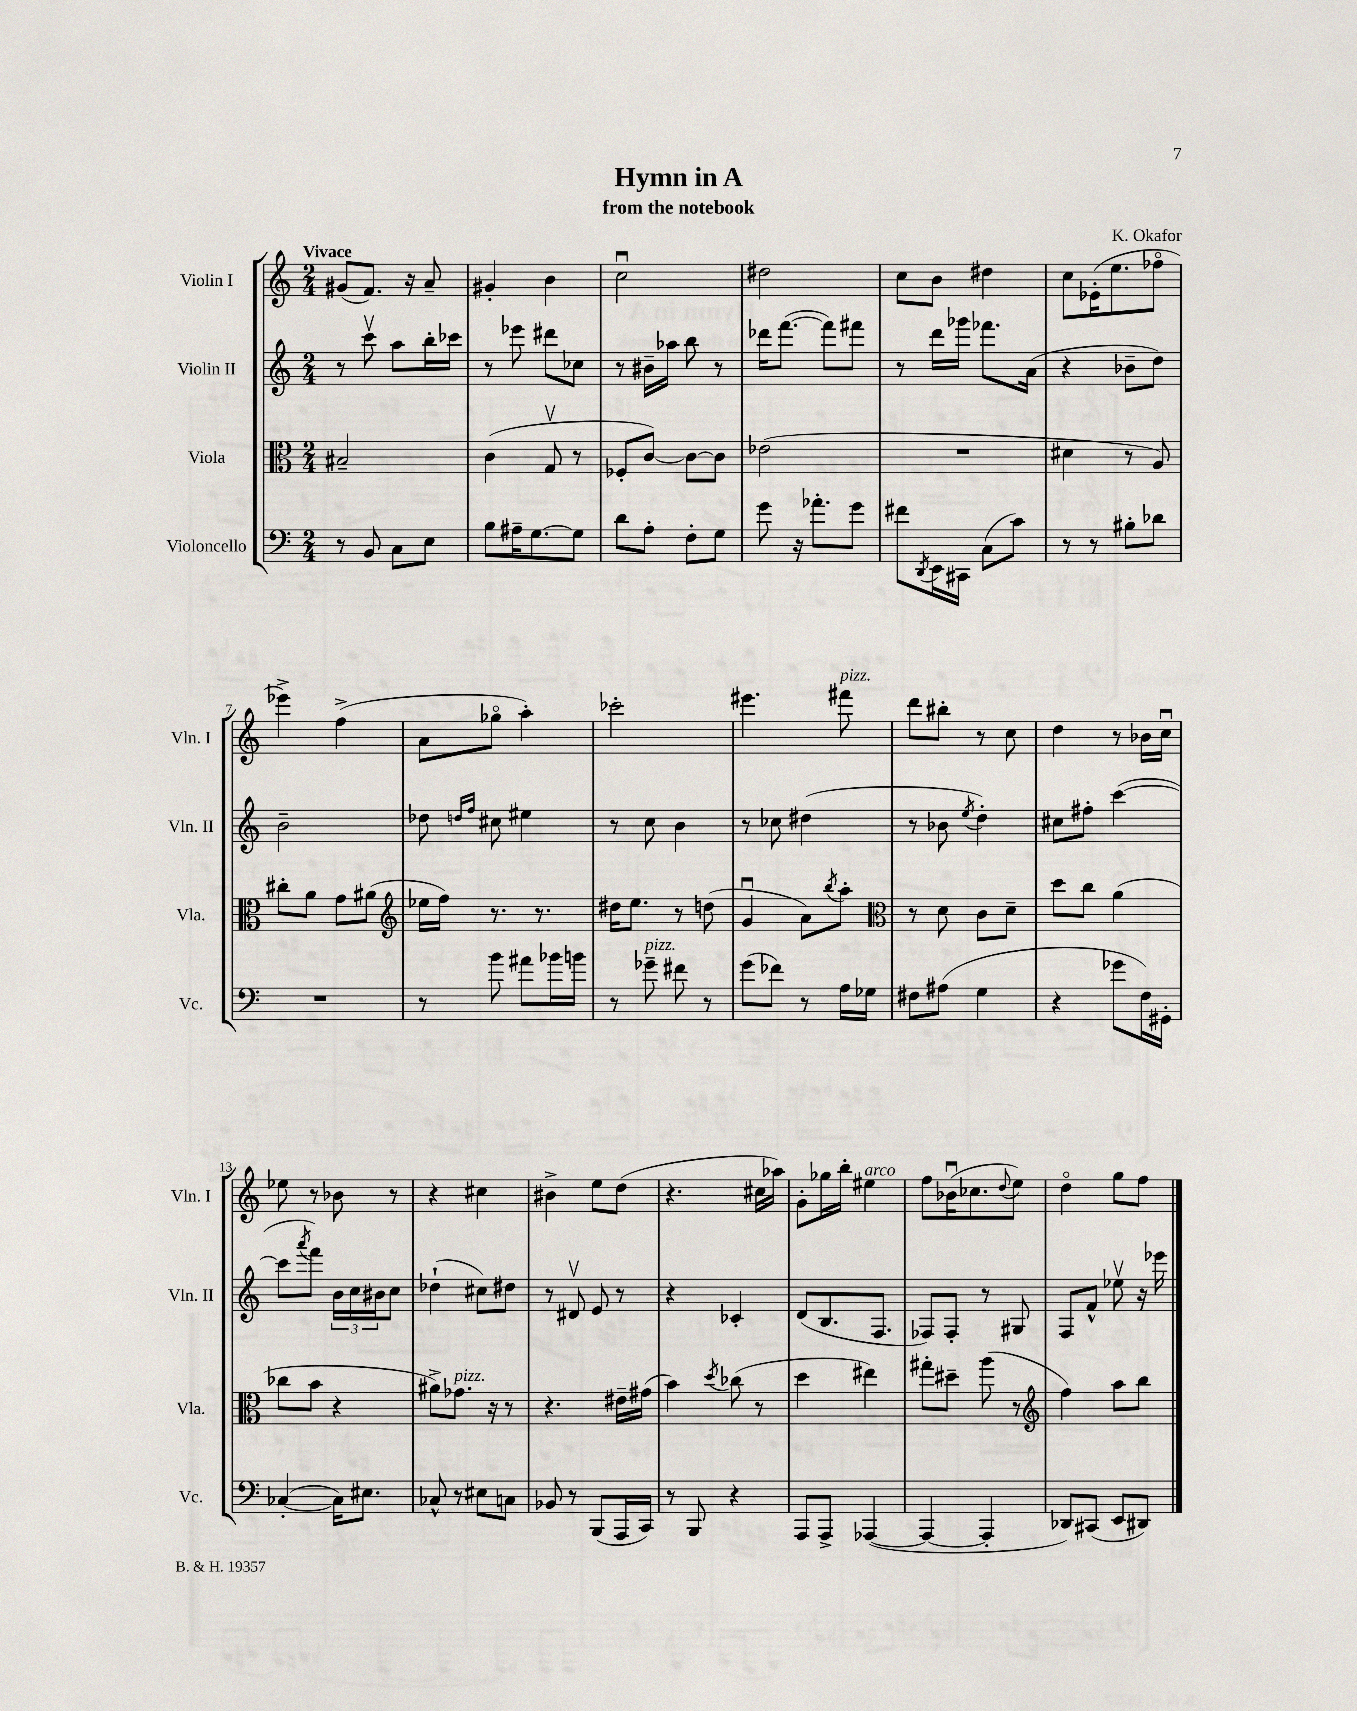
\header { title = "Hymn in A" composer = "K. Okafor" subtitle = "from the notebook" }
<<
\new StaffGroup <<
\new Staff = "s0" \with { instrumentName = "Violin I" shortInstrumentName = "Vln. I" } {
    \clef treble \key c \major \numericTimeSignature \time 2/4 \tempo "Vivace"
    gis'8( f'8.) r16 a'8-- |
    gis'4-. b'4 |
    c''2\downbow |
    dis''2 |
    c''8 b'8 dis''4 |
    c''8 ees'16-.( e''8. fes''8\flageolet |
    ees'''4->) f''4->( |
    a'8 ges''8\flageolet a''4-.) |
    ces'''2-. |
    eis'''4. fis'''8^\markup { \italic "pizz." } |
    d'''8 bis''8-. r8 c''8 |
    d''4 r8 bes'16 c''16\downbow |
    ees''8 r8 bes'8 r8 |
    r4 cis''4 |
    bis'4-> e''8 d''8( |
    r4. cis''16 aes''16) |
    g'8-. ges''16 b''16-. eis''4^\markup { \italic "arco" } |
    f''8 bes'16\downbow( ces''8. \appoggiatura { d''8 } e''8) |
    d''4\flageolet g''8 f''8 \bar "|." |
}
\new Staff = "s1" \with { instrumentName = "Violin II" shortInstrumentName = "Vln. II" } {
    \clef treble \key c \major \numericTimeSignature \time 2/4
    r8 c'''8\upbow a''8 b''16-. ces'''16 |
    r8 ees'''8 dis'''8 ces''8 |
    r8 bis'16-- aes''16 b''8 r8 |
    des'''16 f'''8.~( f'''8) fis'''8 |
    r8 d'''16 ges'''16 fes'''8. a'16( |
    r4 bes'8-- d''8) |
    b'2-- |
    des''8 \grace { d''16 f''16 } cis''8 eis''4 |
    r8 c''8 b'4 |
    r8 ces''8 dis''4( |
    r8 bes'8 \acciaccatura { e''8 } d''4-.) |
    cis''8 fis''8-. c'''4~( |
    c'''8 \acciaccatura { a'''8 } f'''8) \tuplet 3/2 { b'16 c''16 bis'16 } c''8 |
    des''4-!( cis''8) dis''8 |
    r8 dis'8\upbow e'8 r8 |
    r4 ces'4-. |
    d'8( b8. f8. |
    fes8) fes8-. r8 gis8 |
    f8 f'8-^ ees''8\upbow r16 ees'''16 \bar "|." |
}
\new Staff = "s2" \with { instrumentName = "Viola" shortInstrumentName = "Vla." } {
    \clef alto \key c \major \numericTimeSignature \time 2/4
    bis2-- |
    c'4( g8\upbow r8 |
    fes8-. c'8~) c'8~ c'8 |
    ees'2( |
    R2 |
    dis'4 r8 a8) |
    cis''8-. a'8 g'8 ais'8( |
    \clef treble ees''16 f''16) r8. r8. |
    dis''16 e''8. r8 d''8( |
    g'4\downbow a'8) \acciaccatura { b''8 } a''8-. |
    \clef alto r8 d'8 c'8 d'8-- |
    d''8 c''8 a'4( |
    ces''8 b'8 r4 |
    ais'8->) ges'8.^\markup { \italic "pizz." } r16 r8 |
    r4. eis'16-- gis'16( |
    b'4) \acciaccatura { d''8 } ces''8( r8 |
    d''4 eis''4) |
    gis''8-. dis''8-- a''8( r8 |
    \clef treble f''4) a''8 b''8 \bar "|." |
}
\new Staff = "s3" \with { instrumentName = "Violoncello" shortInstrumentName = "Vc." } {
    \clef bass \key c \major \numericTimeSignature \time 2/4
    r8 b,8 c8 e8 |
    b8 ais16-- g8.~ g8 |
    d'8 a8-. f8-. g8 |
    g'8 r16 aes'8.-. g'8 |
    fis'8 \acciaccatura { d,8 } e,16 cis,16 c8( c'8) |
    r8 r8 bis8-. des'8 |
    R2 |
    r8 b'8 ais'8 bes'16 b'16 |
    r8 ges'8--^\markup { \italic "pizz." } fis'8 r8 |
    g'8( fes'8) r8 a16 ges16 |
    fis8 ais8( g4 |
    r4 ges'8 f16) gis,16-. |
    ces4~-.( ces16) eis8. |
    ces8-^ r8 eis8 c8 |
    bes,8 r8 b,,8( a,,16 c,16) |
    r8 b,,8 r4 |
    a,,8 a,,8-> aes,,4~( |
    aes,,4~ aes,,4-. |
    des,8) cis,8( e,8 dis,8) \bar "|." |
}
>>
>>
